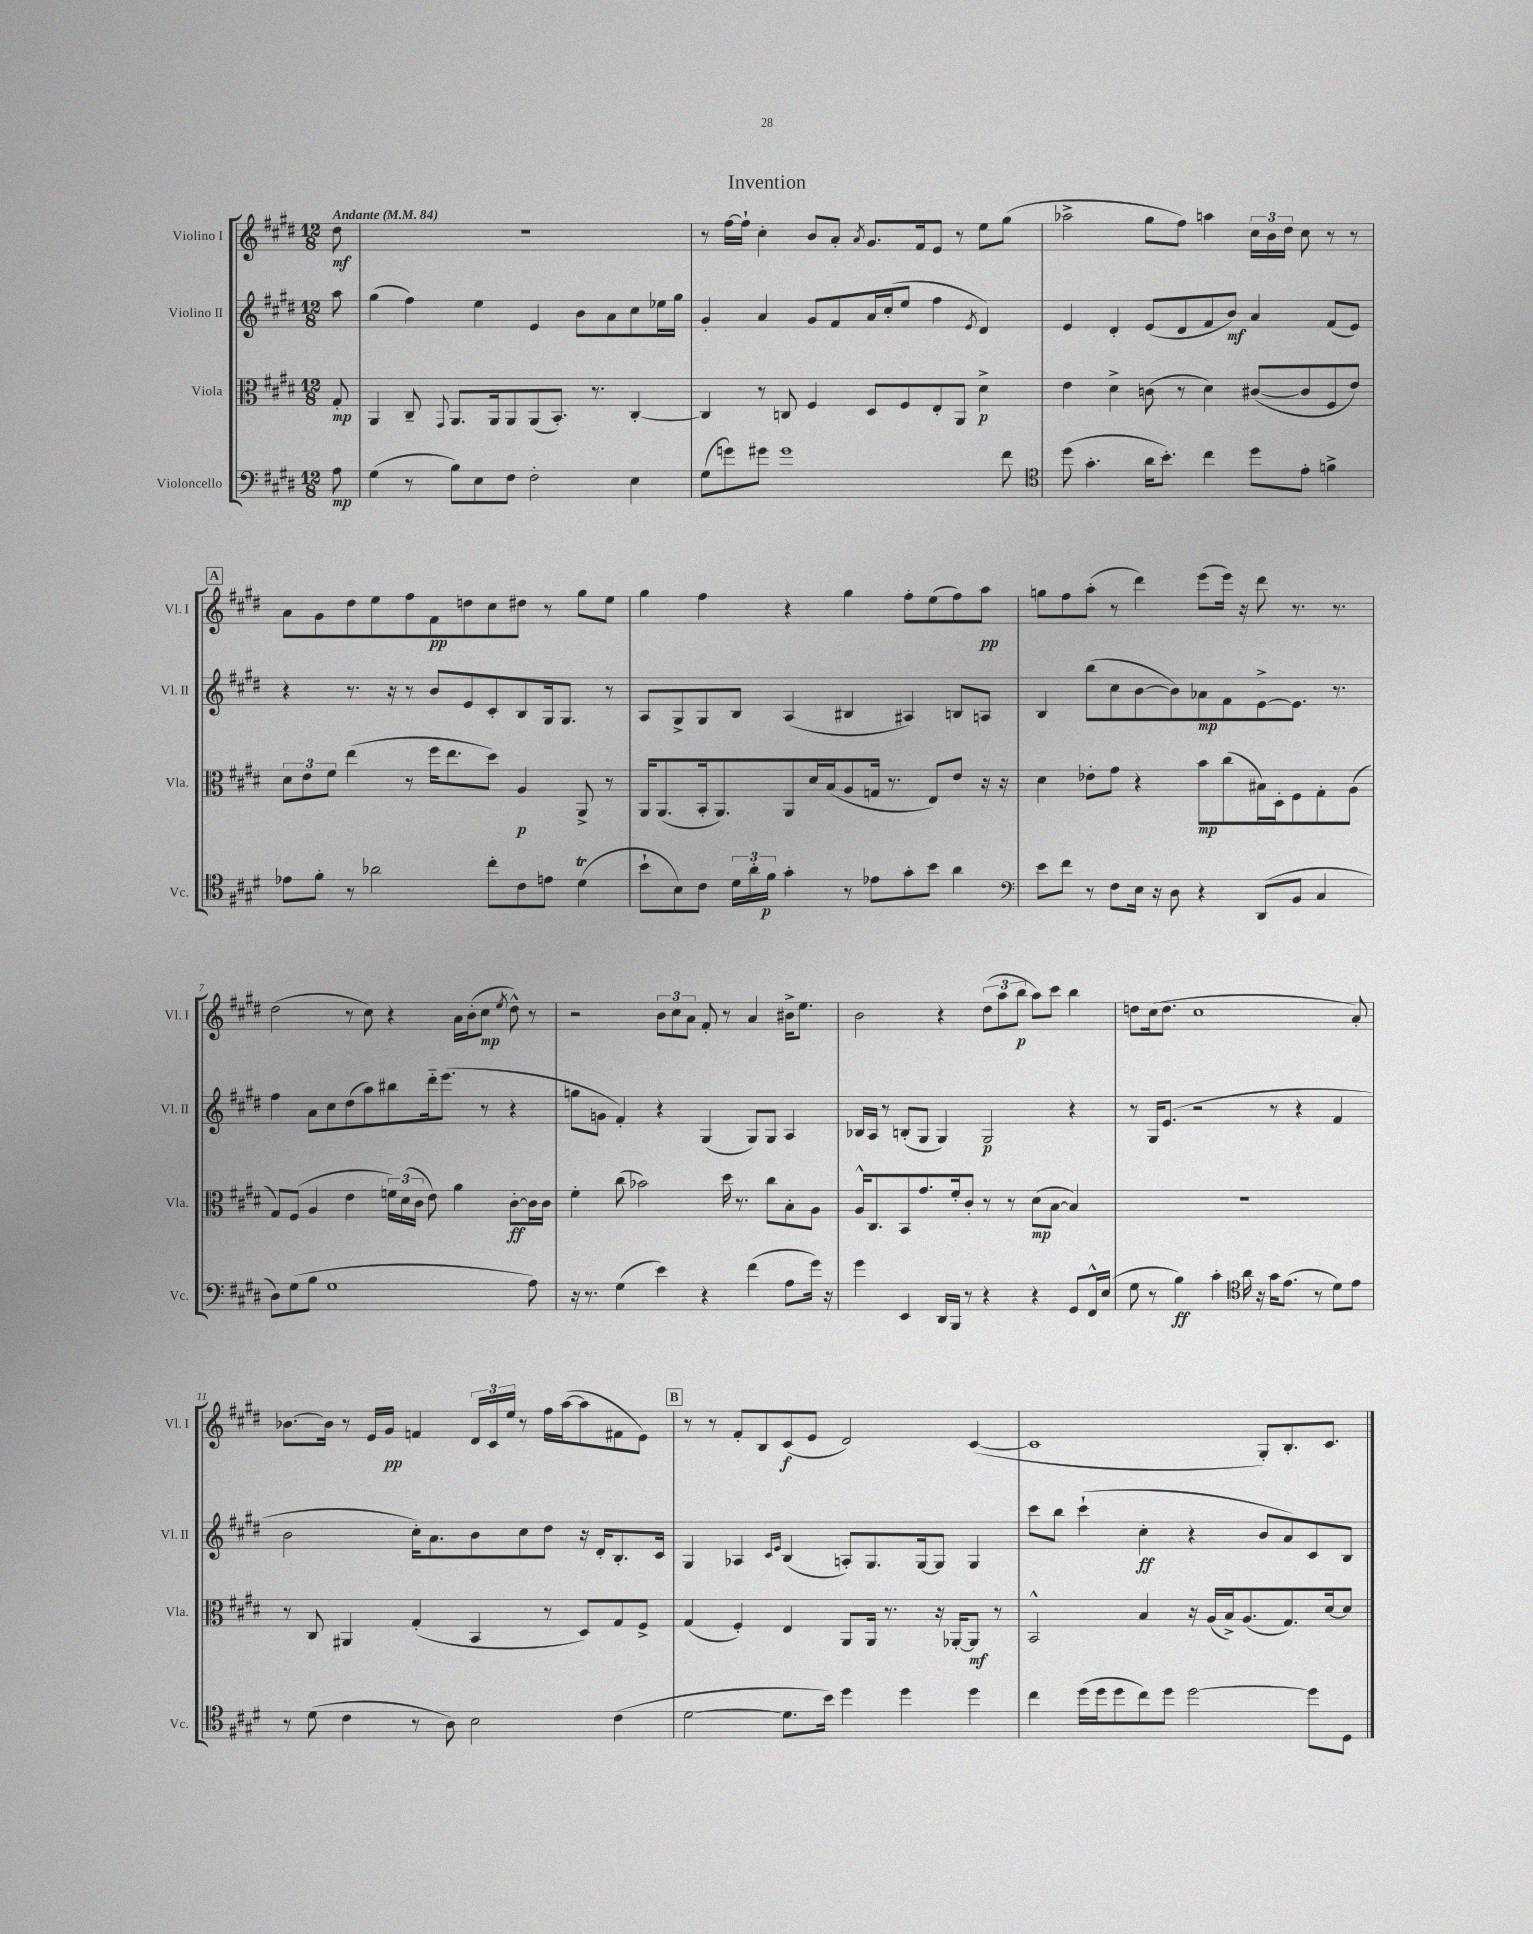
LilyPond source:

\header { title = "Invention" }
<<
\new StaffGroup <<
\new Staff = "s0" \with { instrumentName = "Violino I" shortInstrumentName = "Vl. I" } {
    \clef treble \key e \major \numericTimeSignature \time 12/8 \partial 8 \tempo "Andante" 4 = 84
    \autoBeamOff dis''8\mf |
    R1. |
    r8 fis''16[~ fis''16]-! cis''4-. b'8[ a'8]-. \acciaccatura { a'8 } gis'8.[ fis'16 e'8] r8 e''8[ gis''8]( |
    aes''2-> gis''8[ fis''8]) a''4 \tuplet 3/2 { cis''16[ b'16 dis''16] } cis''8 r8 r8 |
    \mark \markup { \box "A" } a'8[ gis'8 dis''8 e''8 fis''8 fis'8\pp d''8 cis''8 dis''8] r8 gis''8[ e''8] |
    gis''4 fis''4 r4 gis''4 fis''8[-. e''8( fis''8) a''8]\pp |
    g''8[ fis''8 a''8]-.( r8 dis'''4) e'''8[( e'''16]) r16 dis'''8 r8. r8. |
    dis''2( r8 cis''8) r4 a'16[ b'16-.( cis''8]\mp \acciaccatura { e''8 } dis''8-^) r8 |
    r2 \tuplet 3/2 { b'8[ cis''8 a'8] } fis'8-. r8 a'4 bis'16[-> e''8.] |
    b'2 r4 \tuplet 3/2 { dis''8[( a''8 b''8]\p } a''8[) cis'''8] b''4 |
    d''8[ cis''16( d''8.] cis''1 a'8-.) |
    bes'8.[~ bes'16] r8 e'16[ gis'16]\pp f'4 \tuplet 3/2 { dis'16[ cis'16 e''16] } r8 fis''16[ a''16~( a''8 fis'8 e'8]) |
    \mark \markup { \box "B" } r8 r8 fis'8[-. b8 cis'8\f( e'8] dis'2) cis'4~( |
    cis'1 gis8[-.) b8.-. cis'8.] \bar "|." |
}
\new Staff = "s1" \with { instrumentName = "Violino II" shortInstrumentName = "Vl. II" } {
    \clef treble \key e \major \numericTimeSignature \time 12/8 \partial 8
    \autoBeamOff a''8 |
    gis''4( fis''4) e''4 e'4 b'8[ a'8 cis''8 ees''16 gis''16] |
    gis'4-. a'4 gis'8[ fis'8 a'16 cis''16-.( e''8] fis''4 \acciaccatura { e'8 } dis'4) |
    e'4 dis'4-. e'8[( dis'8 fis'8 b'8]\mf) a'4 fis'8[( e'8]) |
    \mark \markup { \box "A" } r4 r8. r16 r8 b'8[ e'8 cis'8-. b8 gis16 gis8.] r8 |
    a8[ gis8-> gis8 b8] a4( bis4 ais4) b8[ a8] |
    b4 b''8[( cis''8 b'8~ b'8) aes'8\mp fis'8 e'8~-> e'8.] r8. |
    fis''4 a'8[ cis''8 dis''8( a''8) bis''8 dis'''16-_ e'''8.]( r8 r4 |
    g''8[ g'8] fis'4-.) r4 gis4( gis8[) gis8] a4 |
    bes16[ a16] r8 b8[-.( gis8] gis4) gis2\p r4 |
    r8 gis16[ e'8.]( r2 r8 r4 fis'4 |
    b'2 cis''16[-.) a'8. b'8 cis''8 dis''8] r16 dis'16[-. b8.-. cis'16] |
    \mark \markup { \box "B" } gis4 aes4 \grace { cis'16[ e'16] } b4( a8[-.) gis8. gis16~ gis8] gis4 |
    cis'''8[ b''8] cis'''4-!( cis''4-.\ff r4 b'8[ a'8) cis'8 b8] \bar "|." |
}
\new Staff = "s2" \with { instrumentName = "Viola" shortInstrumentName = "Vla." } {
    \clef alto \key e \major \numericTimeSignature \time 12/8 \partial 8
    \autoBeamOff gis8-.\mp |
    a,4 cis8-- \appoggiatura { gis,8 } a,8.[ a,16 a,8 a,8( b,8.]-.) r8. cis4~-. |
    cis4 r8 c8 fis4 dis8[ fis8 e8-. a,8] dis'4->\p |
    e'4 dis'4-> c'8( r8 dis'4) cis'8[~( cis'8 fis8 e'8]) |
    \mark \markup { \box "A" } \tuplet 3/2 { dis'8[ e'8 fis'8] } e''4( r8 fis''16[ e''8. dis''8]) a4\p a,8-> r8 |
    a,16[ a,8.( b,16-. a,8.) a,8 dis'16 b16( a8 g16] r8. e8[) e'8] r16 r16 |
    dis'4 ees'8[-. gis'8] r4 b'8[\mp cis''8( bis16) dis16-. fis8 gis8-. a8]( |
    gis8[) fis8]( a4 e'4 \tuplet 3/2 { f'16[) dis'16( cis'16] } e'8) a'4 cis'8[~-.\ff cis'16 cis'16] |
    fis'4-. cis''8( bes'2) dis''16 r8. cis''8[ b8-. a8] |
    a16[-^ cis8. b,8 gis'8. fis'16-. cis'8]-. r8 r8 dis'8[\mp( b8]~ b4) |
    R1. |
    r8 cis8 ais,4 gis4-.( b,4 r8 dis8[) gis8 fis8]-> |
    \mark \markup { \box "B" } gis4( fis4-.) e4 a,8[ a,16] r8. r16 aes,16[~-. aes,8]\mf r8 |
    b,2-^ b4 r16 a16[( b16->) a8.( gis8.) dis'16~ dis'8] \bar "|." |
}
\new Staff = "s3" \with { instrumentName = "Violoncello" shortInstrumentName = "Vc." } {
    \clef bass \key e \major \numericTimeSignature \time 12/8 \partial 8
    \autoBeamOff a8\mp |
    gis4( r8 b8[) e8 fis8] fis2-. e4 |
    gis8[( g'8) gis'8] gis'1 fis'8 |
    \clef tenor dis''8( gis'4.-. a'16[ b'8.]-.) cis''4 dis''8[ e'8]-. f'4-> |
    \mark \markup { \box "A" } ees'8[ fis'8]-. r8 aes'2 cis''8[-. cis'8 e'8] dis'4\trill( |
    b'8[-! b8) cis'8] \tuplet 3/2 { dis'16[ a'16-. fis'16]\p } gis'4-. r8 ees'8[ gis'8-. b'8] a'4 |
    \clef bass e'8[ fis'8] r8 fis8[ e16] r16 dis8 r4 dis,8[( b,8] cis4 |
    dis8[) gis8( b8] gis1 a8) |
    r16 r8. gis4( e'4) r4 fis'4( a8[ gis'16]) r16 |
    gis'4 e,4 dis,16[ b,,16] r8 r4 r4 gis,8[ fis,16-^ e16]( |
    gis8 r8 b4\ff) cis'4-. \clef tenor a'16 r16 gis'16[ e'8.]( r8 dis'8[) e'8] |
    r8 dis'8( cis'4 r8 a8) b2 cis'4( |
    \mark \markup { \box "B" } dis'2~ dis'8.[ b'16]) dis''4 dis''4 dis''4 |
    cis''4 dis''16[( dis''16 dis''8 cis''8) dis''8] dis''2~ dis''8[ dis8] \bar "|." |
}
>>
>>
